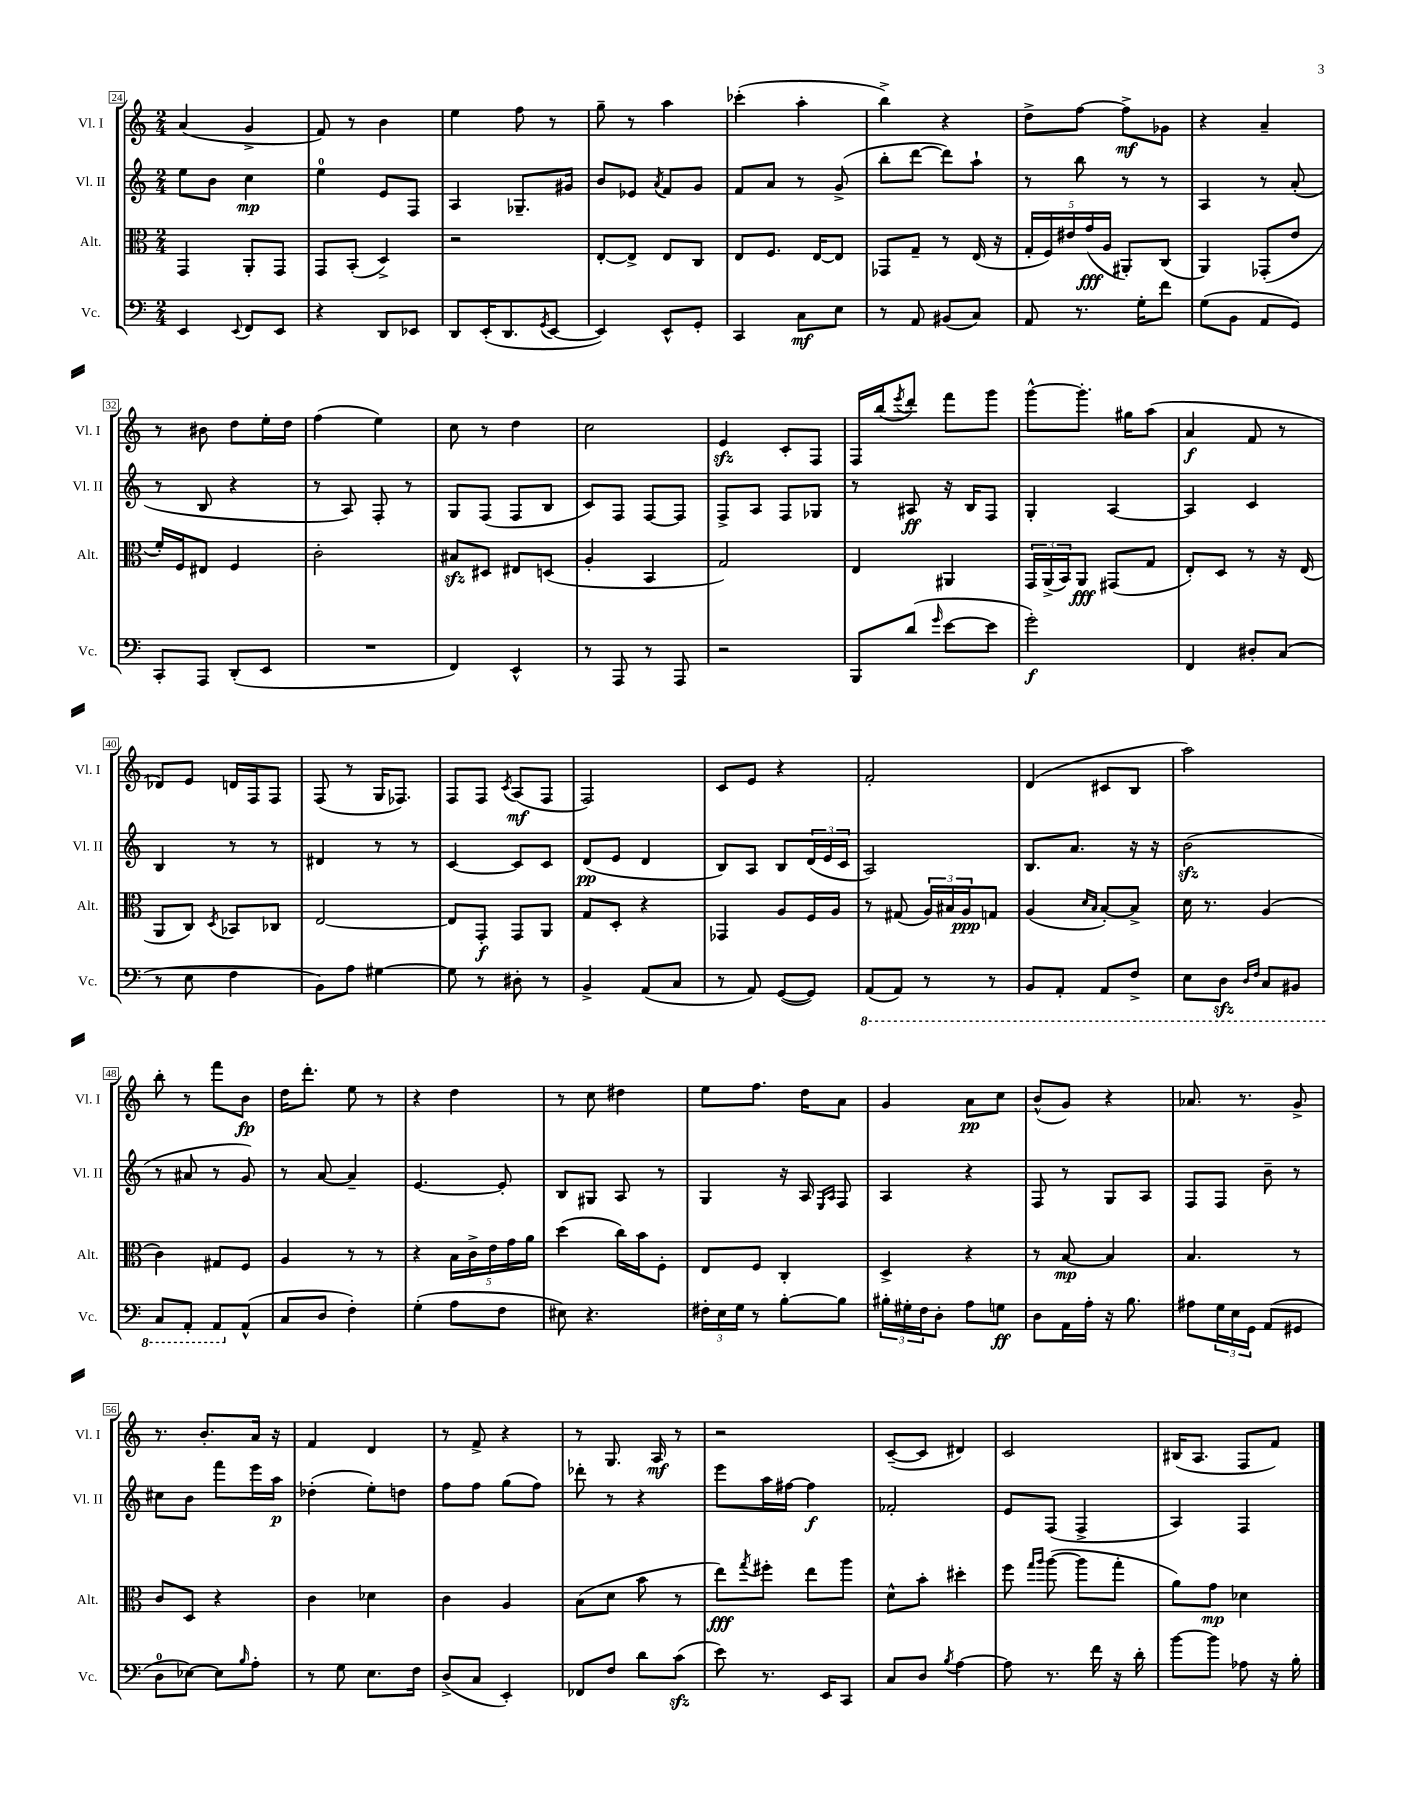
<<
\new StaffGroup <<
\new Staff = "s0" \with { instrumentName = "Vl. I" shortInstrumentName = "Vl. I" } {
    \clef treble \key c \major \numericTimeSignature \time 2/4
    a'4( g'4-> |
    f'8) r8 b'4 |
    e''4 f''8 r8 |
    g''8-- r8 a''4 |
    ces'''4-.( a''4-. |
    b''4->) r4 |
    d''8-> f''8~ f''8->\mf ges'8 |
    r4 a'4-- |
    r8 bis'8 d''8 e''16-. d''16 |
    f''4( e''4) |
    c''8 r8 d''4 |
    c''2 |
    e'4\sfz c'8-. f8 |
    f16 b''16( \acciaccatura { e'''8 } d'''8-.) f'''8 g'''8 |
    g'''8~-^ g'''8.-. gis''16 a''8( |
    a'4\f f'8 r8 |
    des'8) e'8 d'16 f16 f8 |
    f8( r8 g16 fes8.) |
    f8 f8 \acciaccatura { c'8 } a8\mf( f8 |
    f2) |
    c'8 e'8 r4 |
    f'2-. |
    d'4( cis'8 b8 |
    a''2) |
    b''8-. r8 f'''8 b'8\fp |
    d''16 d'''8.-. e''8 r8 |
    r4 d''4 |
    r8 c''8 dis''4 |
    e''8 f''8. d''16 a'8 |
    g'4 a'8\pp c''8 |
    b'8-^( g'8) r4 |
    aes'8. r8. g'8-> |
    r8. b'8.-. a'16 r16 |
    f'4 d'4 |
    r8 f'8-> r4 |
    r8 g8. a16\mf r8 |
    r2 |
    c'8~--( c'8 dis'4) |
    c'2 |
    bis16( a8. f8 f'8) \bar "|." |
}
\new Staff = "s1" \with { instrumentName = "Vl. II" shortInstrumentName = "Vl. II" } {
    \clef treble \key c \major \numericTimeSignature \time 2/4
    e''8 b'8 c''4\mp |
    e''4-0 e'8 f8 |
    a4 ges8.-- gis'16 |
    b'8 ees'8 \acciaccatura { a'8 } f'8 g'8 |
    f'8 a'8 r8 g'8->( |
    b''8-. d'''8~ d'''8) a''8-! |
    r8 b''8 r8 r8 |
    a4 r8 a'8-.( |
    r8 b8 r4 |
    r8 a8) f8-. r8 |
    g8 f8( f8 b8 |
    c'8) f8 f8~ f8 |
    f8-> a8 f8 ges8 |
    r8 ais8\ff r16 b16 f8 |
    g4-. a4~ |
    a4 c'4 |
    b4 r8 r8 |
    dis'4 r8 r8 |
    c'4~ c'8 c'8 |
    d'8\pp( e'8 d'4 |
    b8) a8 b8 \tuplet 3/2 { d'16( e'16 c'16 } |
    a2) |
    b8. a'8. r16 r16 |
    b'2\sfz( |
    r8 ais'8 r8 g'8) |
    r8 a'8~ a'4-- |
    e'4.~ e'8-. |
    b8 gis8 a8 r8 |
    g4 r16 a16 \grace { e16 a16 } f8 |
    a4 r4 |
    f8 r8 g8 a8 |
    f8 f8 b'8-- r8 |
    cis''8 b'8 f'''8 e'''16 a''16\p |
    des''4-.( e''8-.) d''8 |
    f''8 f''8 g''8( f''8) |
    des'''8-. r8 r4 |
    e'''8 a''16 fis''16~ fis''4\f |
    fes'2-. |
    e'8 f8( f4-> |
    a4) f4 \bar "|." |
}
\new Staff = "s2" \with { instrumentName = "Alt." shortInstrumentName = "Alt." } {
    \clef alto \key c \major \numericTimeSignature \time 2/4
    g,4 a,8-. g,8 |
    g,8 b,8-.( d4->) |
    r2 |
    e8~-. e8-> e8 c8 |
    e8 f8. e16~ e8 |
    ges,8 g8-- r8 e16( r16 |
    \tuplet 5/4 { g16-. f16) eis'16 g'16\fff( a16 } ais,8-.) c8( |
    a,4) ges,8-.( e'8 |
    f'16-.) f16 eis8 f4 |
    c'2-. |
    bis8\sfz dis8 eis8 d8( |
    a4-. b,4 |
    g2) |
    e4 ais,4 |
    \tuplet 3/2 { g,16 a,16->( b,16) } a,8\fff gis,8( g8 |
    e8-.) d8 r8 r16 e16( |
    a,8 c8) \acciaccatura { d8 } bes,8 ces8 |
    e2~ |
    e8 g,8-.\f g,8 a,8 |
    g8 d8-. r4 |
    ges,4 a8 f16 a16 |
    r8 gis8( \tuplet 3/2 { a16) bis16 a16\ppp } g8 |
    a4( \grace { d'16 b16 } b8~-.) b8-> |
    d'16 r8. a4( |
    c'4) gis8 f8 |
    a4 r8 r8 |
    r4 \tuplet 5/4 { b16 c'16-> e'16 g'16 a'16 } |
    d''4( c''16) b'16 f8-. |
    e8 f8 c4-. |
    d4-> r4 |
    r8 b8~\mp b4 |
    b4. r8 |
    c'8 d8 r4 |
    c'4 des'4 |
    c'4 a4 |
    b8( d'8 b'8 r8 |
    e''8\fff) \acciaccatura { g''8 } fis''8-. e''8 a''8 |
    d'8-^ b'8-. dis''4-. |
    f''8 \grace { g''16 a''16 } a''8~( a''8 g''8-. |
    a'8) g'8\mp des'4 \bar "|." |
}
\new Staff = "s3" \with { instrumentName = "Vc." shortInstrumentName = "Vc." } {
    \clef bass \key c \major \numericTimeSignature \time 2/4
    e,4 \appoggiatura { e,8 } f,8 e,8 |
    r4 d,8 ees,8 |
    d,8 e,16-.( d,8. \acciaccatura { g,8 } e,8~ |
    e,4) e,8-^ g,8-. |
    c,4 c8\mf e8 |
    r8 a,8 bis,8( c8) |
    a,8 r8. g16-. f'8 |
    g8( b,8 a,8 g,8) |
    c,8-. a,,8 d,8-.( e,8 |
    R2 |
    f,4) e,4-^ |
    r8 a,,8 r8 a,,8 |
    r2 |
    b,,8 d'8( \grace { g'16 } e'8~ e'8 |
    g'2-.\f) |
    f,4 dis8-. c8( |
    r8 e8 f4 |
    b,8) a8 gis4~ |
    gis8 r8 dis8-. r8 |
    b,4-> a,8( c8 |
    r8 a,8) g,8~( g,8) |
    \ottava #-1 a,,8( a,,8) r8 r8 |
    b,,8 a,,8-. a,,8 f,8-> |
    e,8 d,8\sfz \grace { d,16 f,16 } c,8 bis,,8 |
    c,8 a,,8-. a,,8 \ottava #0 a,8-^( |
    c8 d8 f4-.) |
    g4-.( a8 f8 |
    eis8) r4. |
    \tuplet 3/2 { fis16-. e16 g16 } r8 b8~-. b8 |
    \tuplet 3/2 { bis16-. gis16-. f16 } d8-. a8 g8\ff |
    d8 a,16 a16-. r16 b8. |
    ais8 \tuplet 3/2 { g16 e16 g,16 } a,8( gis,8 |
    d8-0 ees8~) ees8 \grace { b16 } a8-. |
    r8 g8 e8. f16 |
    d8->( c8 e,4-.) |
    fes,8 f8 d'8 c'8\sfz( |
    e'8) r8. e,16 c,8 |
    c8 d8 \acciaccatura { b8 } a4~ |
    a8 r8. f'16 r16 d'16-. |
    b'8~ b'8 aes8 r16 b16-. \bar "|." |
}
>>
>>
\layout { \context { \Score currentBarNumber = #24 \override BarNumber.stencil = #(make-stencil-boxer 0.1 0.3 ly:text-interface::print) } }
